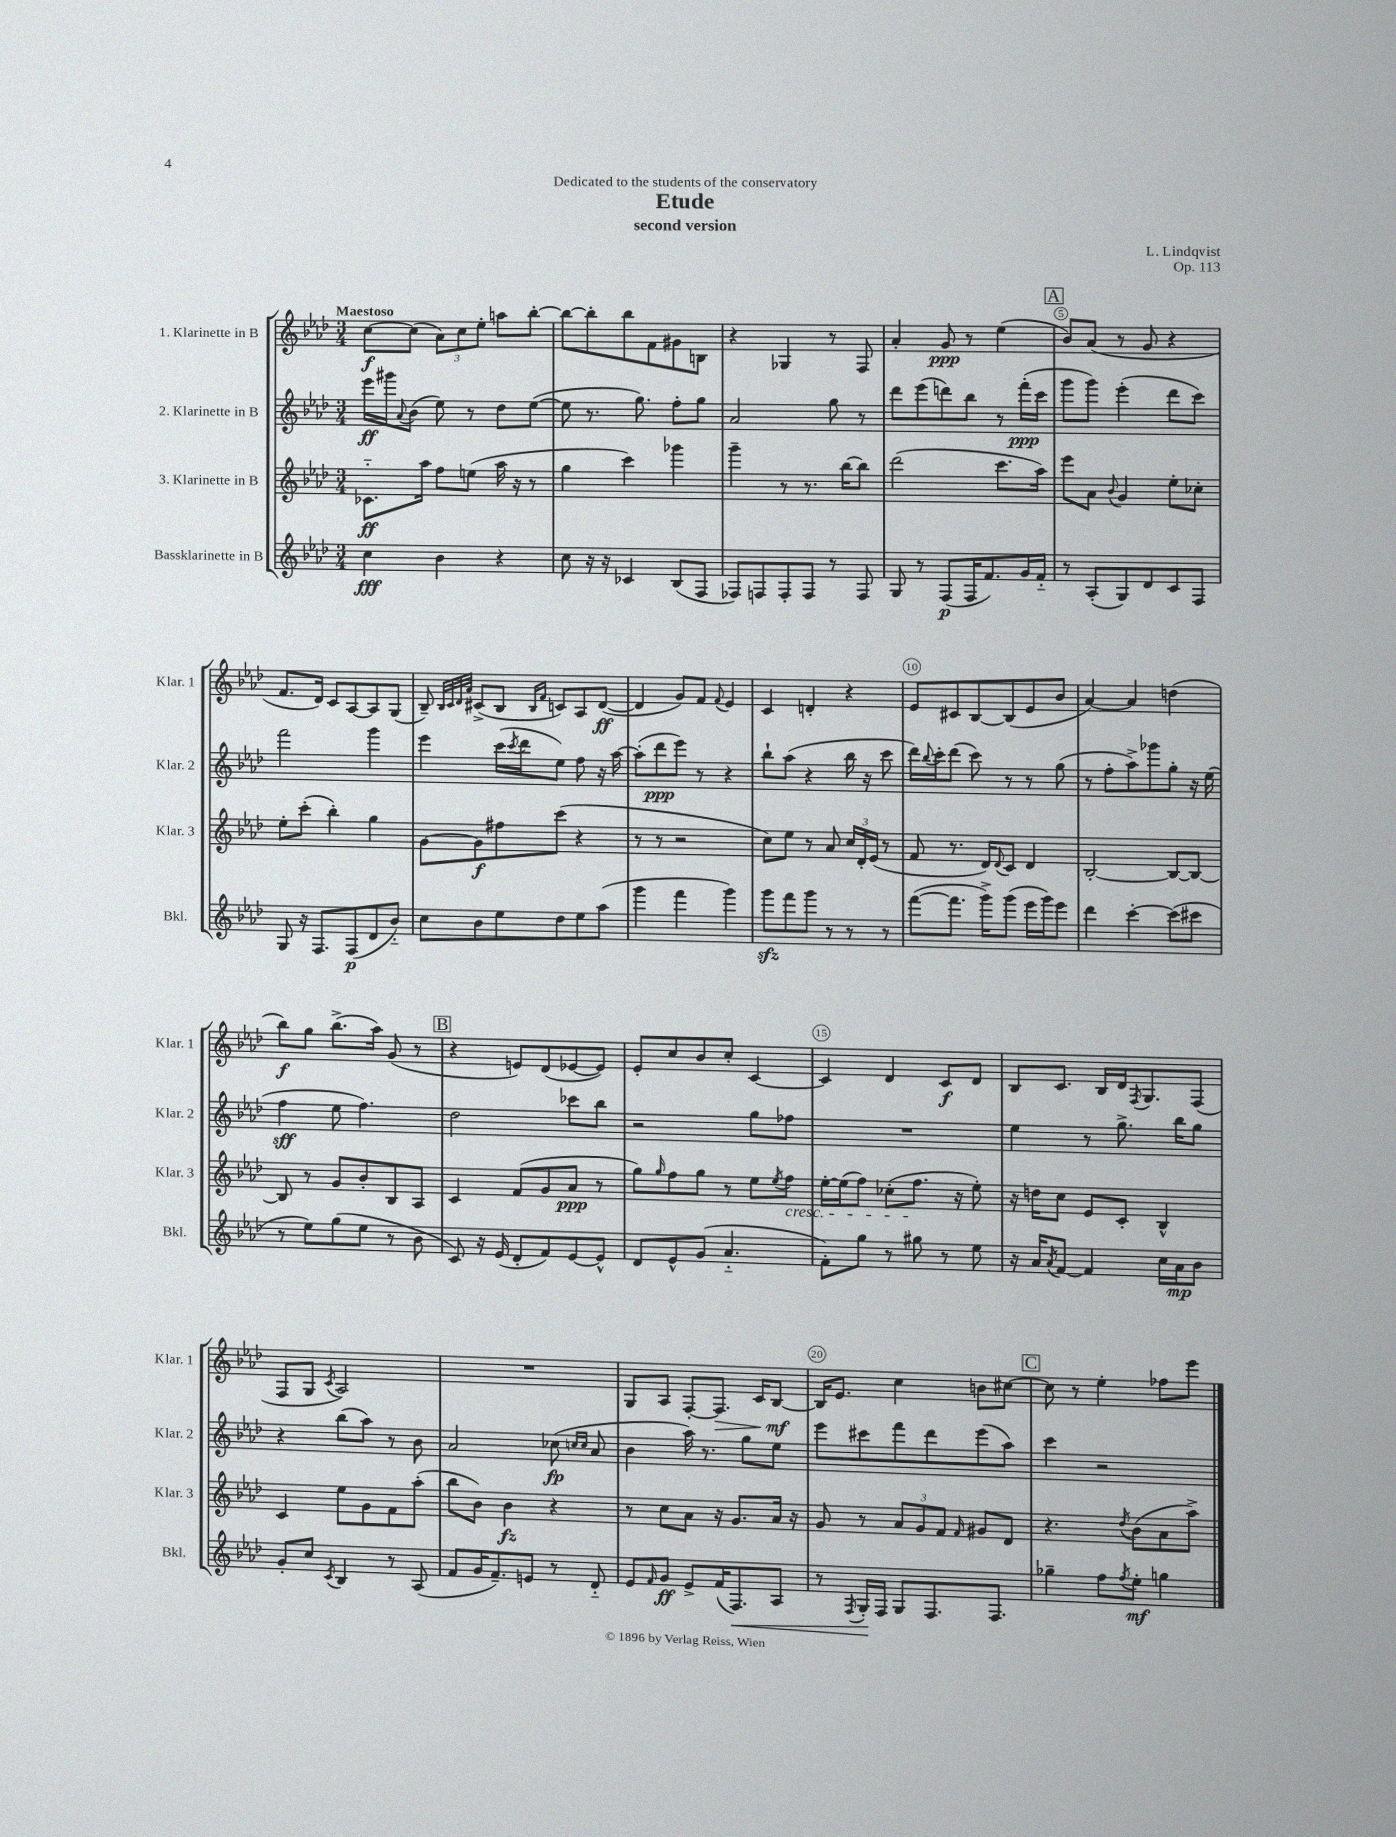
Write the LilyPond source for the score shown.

\header { title = "Etude" composer = "L. Lindqvist" subtitle = "second version" dedication = "Dedicated to the students of the conservatory" opus = "Op. 113" }
<<
\new StaffGroup <<
\new Staff = "s0" \with { instrumentName = "1. Klarinette in B" shortInstrumentName = "Klar. 1" } {
    \clef treble \key aes \major \numericTimeSignature \time 3/4 \tempo "Maestoso"
    c''8~\f c''8( \tuplet 3/2 { aes'8) c''8 ees''8-. } a''8 bes''8~-. |
    bes''8~ bes''8-. bes''8 f'8 gis'8 b8 |
    r4 ges4 r8 f8 |
    aes'4-. g'8\ppp r8 ees''4( |
    \mark \markup { \box "A" } bes'8) aes'8( r8 g'8 r4 |
    f'8. des'16) c'8 aes8~ aes8 g8( |
    bes8--) \grace { bes32 c'32 des'32 aes'32 } cis'8->( bes8 \grace { bes16 f'16 } c'8) aes8 des'8~\ff( |
    des'4 g'8) f'8 \appoggiatura { f'8 } ees'4 |
    c'4 d'4-. r4 |
    ees'8 cis'8 bes8~ bes8( ees'8 bes'8 |
    aes'4~) aes'4 d''4( |
    bes''8\f) g''8 bes''8.->( aes''16) g'8( r8 |
    \mark \markup { \box "B" } r4 e'8) des'8( ees'8~ ees'8) |
    ees'8-. c''8 bes'8 c''8-. c'4~ |
    c'4 des'4 c'8\f des'8 |
    bes8 c'8. bes16 des'16 \acciaccatura { f8 } g8. f8( |
    f8 g8 \acciaccatura { c'8 } aes2) |
    R2. |
    g8 aes8 f8~-. f8.\> c'16 bes8~\mf\! |
    bes16 ees'8. c''4 b'8 cis''8~ |
    \mark \markup { \box "C" } cis''8 r8 ees''4-. fes''8 ees'''8 \bar "|." |
}
\new Staff = "s1" \with { instrumentName = "2. Klarinette in B" shortInstrumentName = "Klar. 2" } {
    \clef treble \key aes \major \numericTimeSignature \time 3/4
    ees'''16\ff gis'''16 \appoggiatura { aes'8 } bes'8( ees''8) r8 des''8 ees''8~( |
    ees''8 r8. g''8.) f''8-. g''8 |
    aes'2 g''8 r8 |
    des'''8 ees'''8( d'''8) bes''8 r8 f'''16-.\ppp( c'''16 |
    \mark \markup { \box "A" } g'''8 g'''8) ees'''4-.( des'''8 c'''8) |
    f'''2 g'''4 |
    ees'''4 c'''16( \acciaccatura { c'''8 } des'''16 ees''8) f''8 r16 aes''16~ |
    aes''8-.( des'''8\ppp ees'''8) r8 r4 |
    bes''8-! aes''8( r4 bes''16 r16 c'''8 |
    des'''16) \appoggiatura { bes''8 } c'''16-. des'''8( c'''8) r8 r8 g''8( |
    r8 f''8-. aes''8->) ges'''8 g''8-. r16 ees''16( |
    f''4\sff ees''8 f''4.) |
    \mark \markup { \box "B" } des''2 ces'''8 bes''8 |
    r2 g''8 fes''8 |
    R2. |
    ees''4 r8 g''8.-> bes''16 g''8 |
    r4 bes''8( aes''8) r8 bes'8 |
    aes'2 ces''8\fp( \grace { c''16 c''16 } aes'8 |
    bes'4 aes''16) r8. g''8 ees''8 |
    ees'''8 cis'''8 f'''8 des'''8 ees'''8( aes''8) |
    \mark \markup { \box "C" } c'''4 r2 \bar "|." |
}
\new Staff = "s2" \with { instrumentName = "3. Klarinette in B" shortInstrumentName = "Klar. 3" } {
    \clef treble \key aes \major \numericTimeSignature \time 3/4
    ces'8.-_\ff aes''16 f''8 e''8( aes''16 r16 r8 |
    g''4 c'''4) ges'''4 |
    g'''4-- r8 r8. bes''16~ bes''8 |
    des'''2( c'''8. aes''16) |
    \mark \markup { \box "A" } ees'''8 aes'8 \appoggiatura { bes'8 } g'4 ees''8-. ces''8-. |
    ees''8-. c'''8-.( bes''4-.) g''4 |
    g'8~ g'8\f fis''8 c'''8( r4 |
    r8 r8 r2 |
    c''8) ees''8 r8 aes'8 \tuplet 3/2 { c''16 des'16-. ees'16( } r8 |
    f'8 r8. des'16) \appoggiatura { des'8 } c'8 des'4 |
    bes2~-. bes8~ bes8~ |
    bes8 r8 g'8 bes'8-. bes8 aes8 |
    \mark \markup { \box "B" } c'4 f'8( g'8 aes'8\ppp r8 |
    g''8) \grace { g''16 } f''8 g''8 r8 ees''8 \acciaccatura { ees''8 } f''8\cresc |
    ees''16~-. ees''16( f''8) ces''8-.( f''8.\! r16 ees''8-.) |
    r16 d''16 c''8 ees'8 c'8-. bes4-^ |
    c'4 ees''8 g'8 f'8 aes''8-.( |
    bes''8 bes'8) bes'4\fz r4 |
    r8 c''8 aes'8 r16 g'8. aes'16 r16 |
    g'8 r8 \tuplet 3/2 { aes'8 g'8 f'8 } \grace { f'16 } gis'8 des'8 |
    \mark \markup { \box "C" } r4. \acciaccatura { des''8 } bes'8( aes'8 aes''8->) \bar "|." |
}
\new Staff = "s3" \with { instrumentName = "Bassklarinette in B" shortInstrumentName = "Bkl." } {
    \clef treble \key aes \major \numericTimeSignature \time 3/4
    c''4\fff bes'4 r4 |
    c''8 r16 r16 ces'4 bes8( f8 |
    fes8) f8 f8-. f8 r8 f8 |
    g8 r8 f8\p( f16 f'8.) g'16 f'16-_ |
    \mark \markup { \box "A" } r8 aes8-.( g8) des'8 c'8 f8 |
    g8 r16 f8. f8\p( des'8 bes'8-_) |
    c''8 bes'8 ees''8 des''8 ees''8 aes''8( |
    g'''4 f'''4 g'''4) |
    g'''8\sfz f'''8 g'''8 r8 r8 r8 |
    f'''8~( f'''8. g'''16->) g'''8( ees'''16 g'''16) ees'''8 |
    des'''4 c'''4~-. c'''8( cis'''8 |
    r8 ees''8) g''8( ees''8 r8 bes'8 |
    \mark \markup { \box "B" } c'8) r16 ees'16( des'8-. f'8) ees'8~ ees'8-^ |
    des'8 ees'8-^ g'8( aes'4.-_ |
    f'8-.) g''8 r8 gis''8 r8 ees''8 |
    r16 aes'16 \acciaccatura { aes'8 } f'8~ f'4 c''16 aes'16\mp bes'8 |
    g'8-. c''8 \acciaccatura { c'8 } bes4 r8 aes8( |
    f'8 g'16 f'8.--) e'8 r8 des'8-_ |
    ees'8 \grace { f'16 } g'8\ff ees'8-> f'16( f8.\<) aes8 |
    r8 \acciaccatura { f8 } g16-.\! f16 g8 f8. f8. |
    \mark \markup { \box "C" } ges''4-- f''8 \acciaccatura { f''8 } ees''8-.\mf g''4 \bar "|." |
}
>>
>>
\layout { \context { \Score \override BarNumber.break-visibility = ##(#f #t #t) barNumberVisibility = #(every-nth-bar-number-visible 5) \override BarNumber.stencil = #(make-stencil-circler 0.1 0.3 ly:text-interface::print) } }
